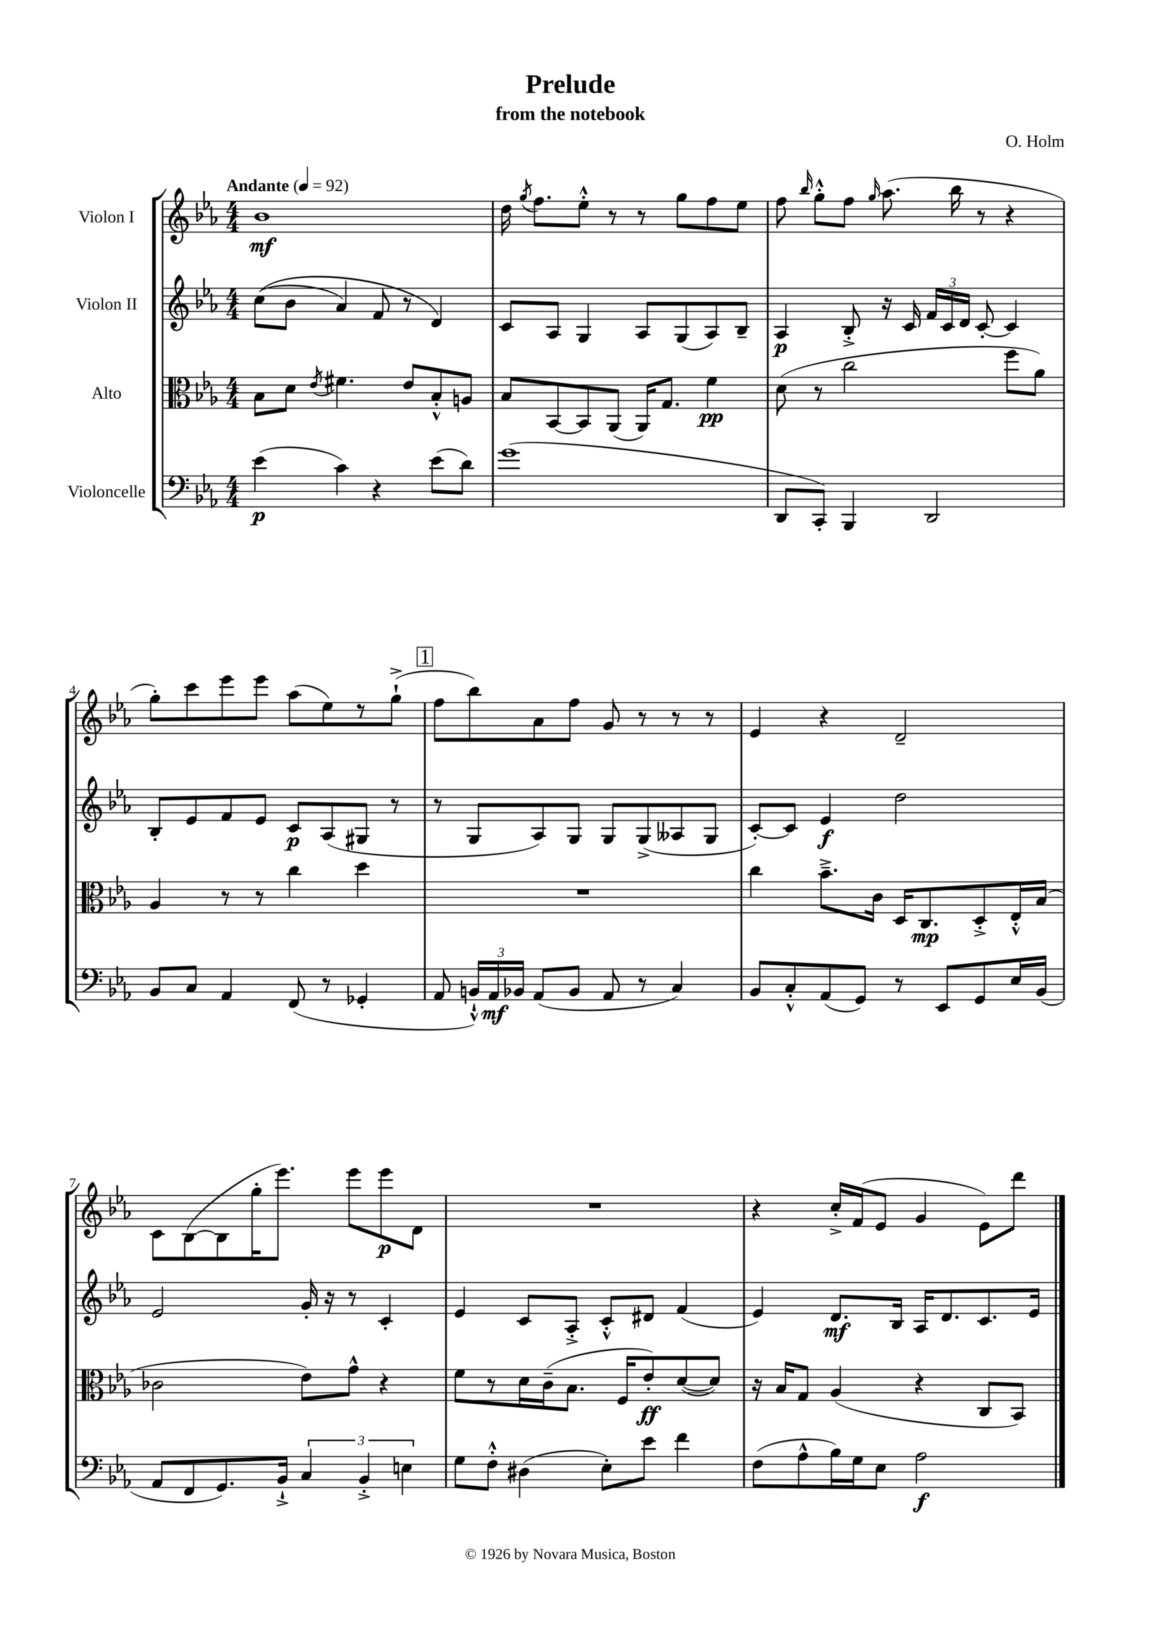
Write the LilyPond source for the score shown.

\header { title = "Prelude" composer = "O. Holm" subtitle = "from the notebook" }
<<
\new StaffGroup <<
\new Staff = "s0" \with { instrumentName = "Violon I" } {
    \clef treble \key ees \major \numericTimeSignature \time 4/4 \tempo "Andante" 4 = 92
    \autoBeamOff bes'1\mf |
    d''16 \acciaccatura { g''8 } f''8.[ ees''8]-.-^ r8 r8 g''8[ f''8 ees''8] |
    f''8 \grace { bes''16 } g''8[-.-^ f''8] \grace { g''16 } aes''8.( bes''16 r8 r4 |
    g''8[-.) c'''8 ees'''8 ees'''8] aes''8[( ees''8) r8 g''8]-!->( |
    \mark \markup { \box "1" } f''8[ bes''8) aes'8 f''8] g'8 r8 r8 r8 |
    ees'4 r4 d'2-- |
    c'8[ bes8~( bes8 g''16-. ees'''8.]) ees'''8[ ees'''8\p d'8] |
    R1 |
    r4 c''16[-.-> f'16( ees'8] g'4 ees'8[) d'''8] \bar "|." |
}
\new Staff = "s1" \with { instrumentName = "Violon II" } {
    \clef treble \key ees \major \numericTimeSignature \time 4/4
    \autoBeamOff c''8[(\( bes'8] aes'4) f'8 r8 d'4\) |
    c'8[ aes8] g4 aes8[ g8( aes8) bes8]-- |
    aes4\p bes8-.-> r16 c'16 \tuplet 3/2 { f'16[ c'16 d'16] } c'8~-. c'4 |
    bes8[-. ees'8 f'8 ees'8] c'8[\p aes8( gis8] r8 |
    \mark \markup { \box "1" } r8 g8[ aes8) g8] g8[ g8->( aeses8 g8] |
    c'8[~-.) c'8] ees'4\f d''2 |
    ees'2 g'16-. r16 r8 c'4-. |
    ees'4 c'8[ aes8]-.-> c'8[-.-^ dis'8] f'4( |
    ees'4) d'8.[\mf bes16] aes16[ d'8. c'8. ees'16] \bar "|." |
}
\new Staff = "s2" \with { instrumentName = "Alto" } {
    \clef alto \key ees \major \numericTimeSignature \time 4/4
    \autoBeamOff bes8[ d'8] \acciaccatura { ees'8 } fis'4. ees'8[ bes8-.-^ a8] |
    bes8[ bes,8~ bes,8 aes,8]( aes,16[) g8.] f'4\pp |
    d'8( r8 c''2 f''8[ aes'8]) |
    aes4 r8 r8 c''4 d''4 |
    \mark \markup { \box "1" } R1 |
    c''4 bes'8.[---> c'16] d16[ c8.\mp d8-.-> ees16-.-^ bes16]( |
    ces'2 ees'8[) g'8]-^ r4 |
    f'8[ r8 d'16 c'16--( bes8.] f16[ ees'8-.\ff) d'8~( d'8]) |
    r16 bes16[ g8] aes4( r4 c8[ bes,8]) \bar "|." |
}
\new Staff = "s3" \with { instrumentName = "Violoncelle" } {
    \clef bass \key ees \major \numericTimeSignature \time 4/4
    \autoBeamOff ees'4\p( c'4) r4 ees'8[( d'8]) |
    g'1( |
    d,8[ c,8]-.) bes,,4 d,2 |
    bes,8[ c8] aes,4 f,8( r8 ges,4-. |
    \mark \markup { \box "1" } aes,8 \tuplet 3/2 { b,16[-!-^) aes,16\mf bes,16] } aes,8[( bes,8] aes,8 r8 c4) |
    bes,8[ c8-.-^ aes,8( g,8]) r8 ees,8[ g,8 ees16 bes,16]( |
    aes,8[ f,8 g,8.) bes,16]-!-> \tuplet 3/2 { c4 bes,4-.-> e4 } |
    g8[ f8]-.-^ dis4( ees8[-.) ees'8] f'4 |
    f8[( aes8-^ bes16) g16 ees8] aes2\f \bar "|." |
}
>>
>>
